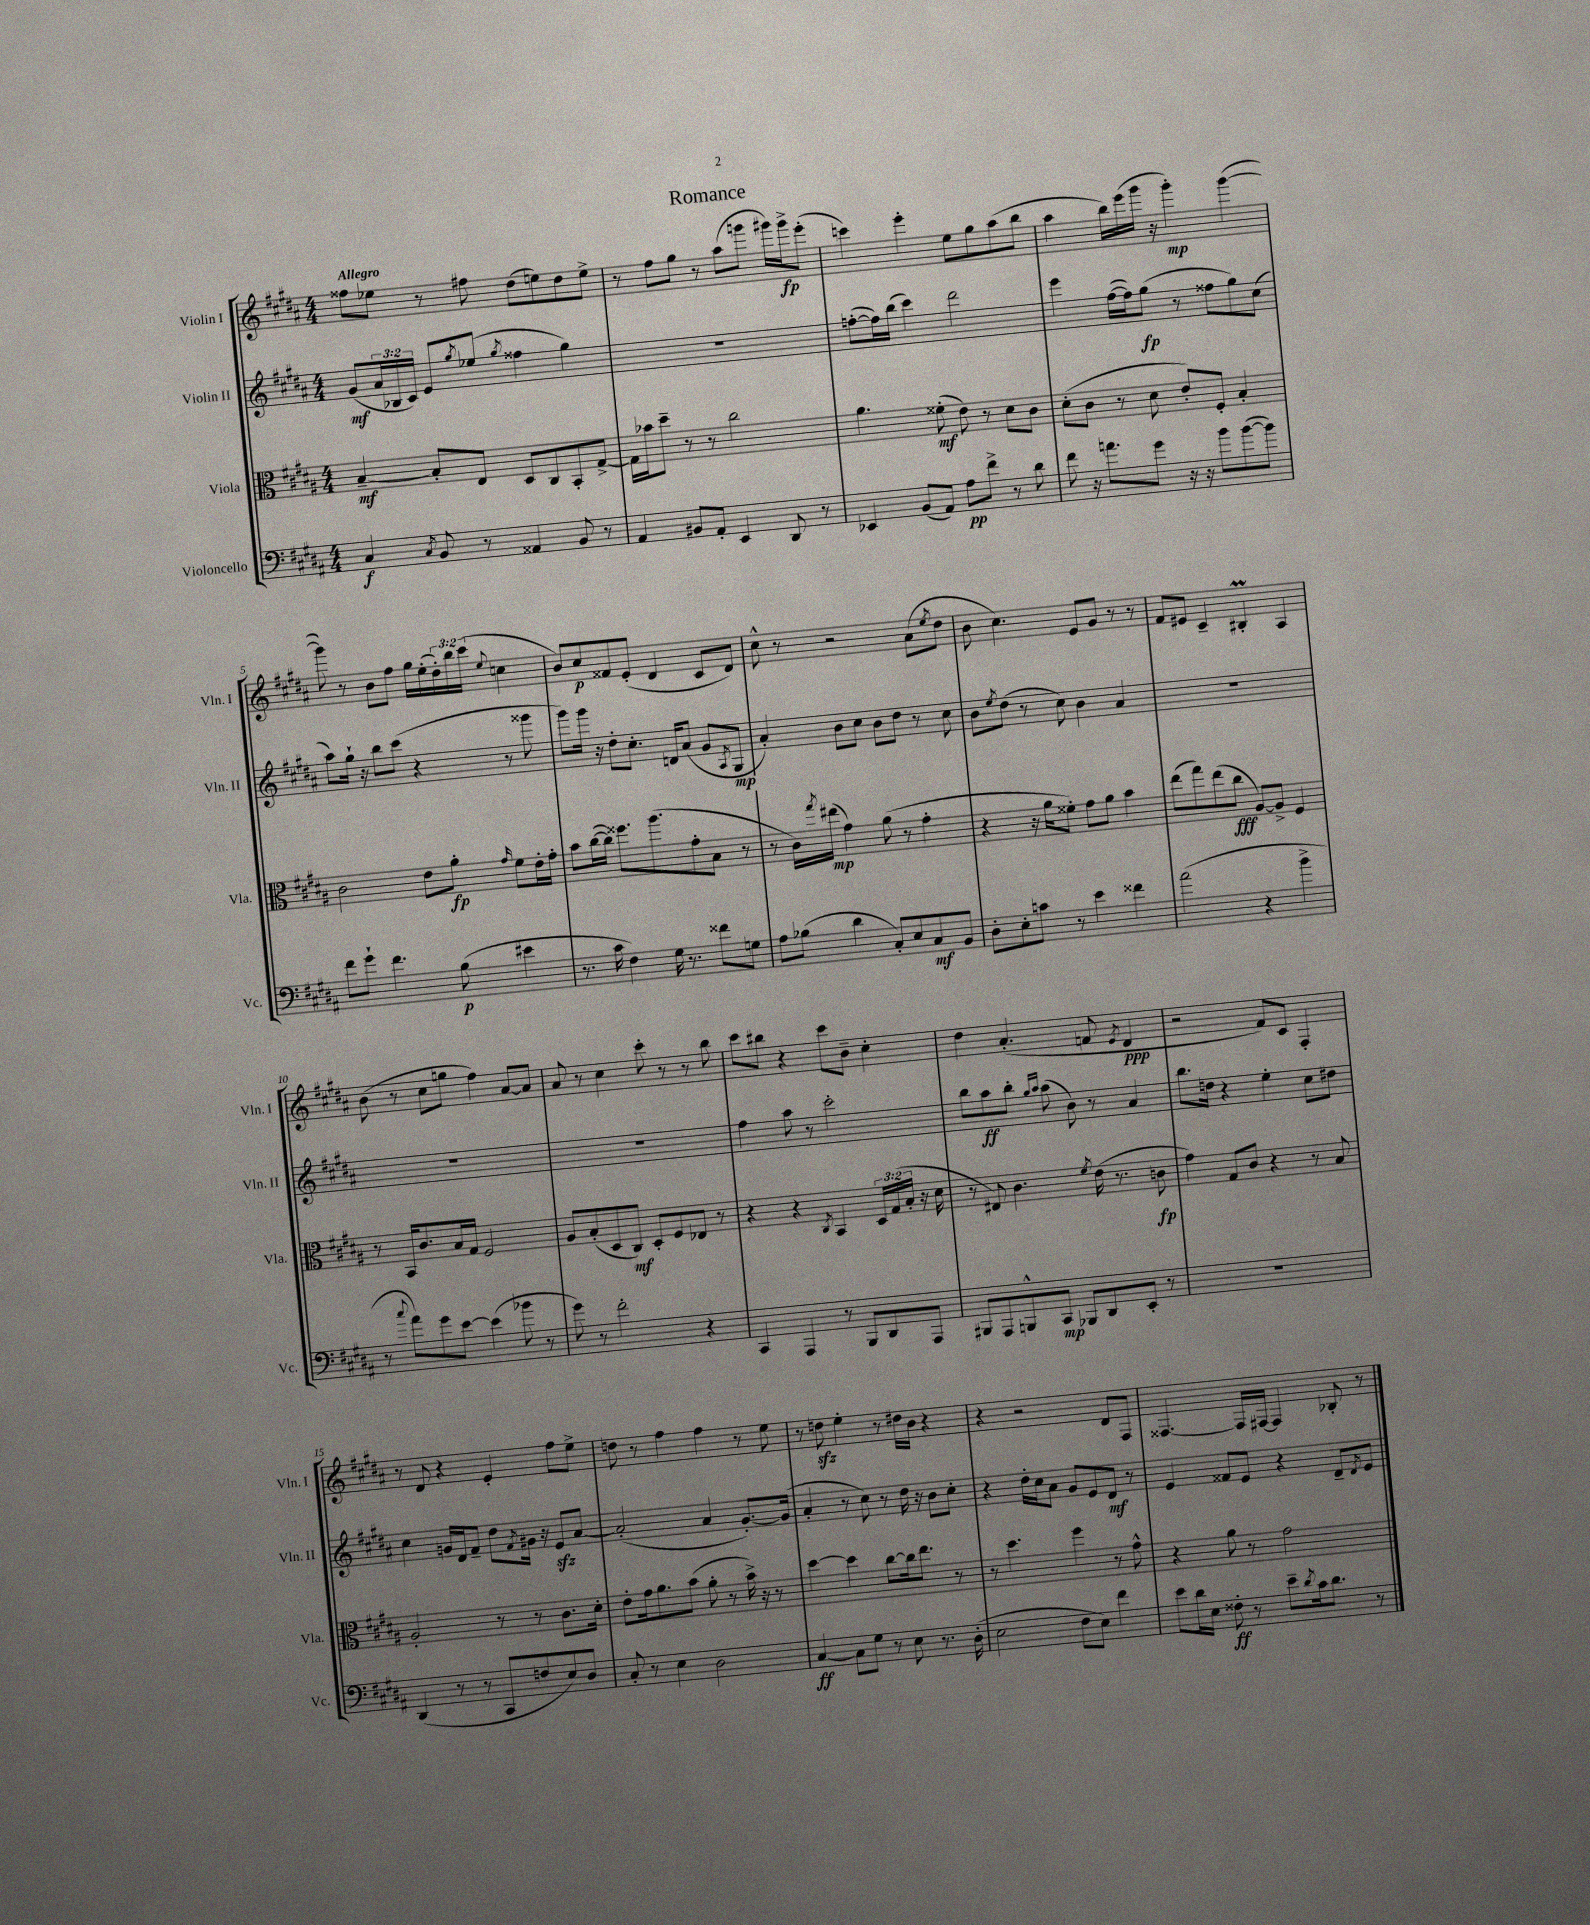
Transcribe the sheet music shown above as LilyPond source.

\header { title = "Romance" }
<<
\new StaffGroup <<
\new Staff = "s0" \with { instrumentName = "Violin I" shortInstrumentName = "Vln. I" } {
    \clef treble \key b \major \numericTimeSignature \time 4/4 \override Staff.TupletNumber.text = #tuplet-number::calc-fraction-text \tempo "Allegro"
    fisis''8 ees''8 r8 fis''8 dis''8( e''8) dis''8 e''8-> |
    r8 fis''8 gis''8 r8 ais''8( g'''8 gis'''16) gis'''16->\fp e'''8-.( |
    c'''4) e'''4-. e''8 gis''8 ais''8( b''8 |
    ais''4 b''16) e'''16( gis'''16 r16 gis'''4-.\mp) gis'''4~( |
    gis'''8) r8 b'8 fis''8 gis''16 e''16-.( \tuplet 3/2 { dis''16-.) b''16 cis'''16( } \appoggiatura { e''8 } c''4 |
    b'8) cis''8\p fisis'8 e'8-.( dis'4 cis'8 dis'8) |
    cis''8-^ r8 r2 ais'8( \acciaccatura { e''8 } dis''8 |
    b'8 cis''4.) e'8 gis'8 r8 r8 |
    fis'8 eis'8 cis'4-- bis4-.\prall ais4 |
    b'8( r8 cis''8 g''8 fis''4) ais'8~ ais'8 |
    ais'8 r8 cis''4 cis'''8-. r8 r8 b''8 |
    cis'''8 bis''8 r4 cis'''8 b'8-- cis''4-. |
    dis''4 ais'4.-.( f'8 \acciaccatura { e'8 } dis'4\ppp |
    r2 fis'8) cis'8 fis4-. |
    r8 dis'8 r4 e'4-. fis''8 e''8-> |
    d''8 r8 fis''4 fis''4 r8 e''8 |
    r8 d''8\sfz e''4-. r8 dis''16 b'16 r4 |
    r4 r2 dis'8 fis8 |
    fisis4.~ fisis16 fis16~ fis4 bes8-. r8 \bar "|." |
}
\new Staff = "s1" \with { instrumentName = "Violin II" shortInstrumentName = "Vln. II" } {
    \clef treble \key b \major \numericTimeSignature \time 4/4 \override Staff.TupletNumber.text = #tuplet-number::calc-fraction-text
    gis'8\mf( \tuplet 3/2 { ais'16 bes16 cis'16) } e'8 \acciaccatura { gis''8 } ees''8( \acciaccatura { gis''8 } fisis''4 gis''4) |
    R1 |
    f''8~-.( f''16) b''16( cis'''4) dis'''2 |
    e'''4 fis''16~( fis''16) gis''8\fp( r8 fisis''8 gis''8) cis''8( |
    ais''8) gis''16-! r16 b''8 cis'''8( r4 r8 gisis'''8 |
    gis'''8) gis'''16 r16 dis''8-. cis''8.-. d'16 ais'8( gis'8 \acciaccatura { ais8 } gis8\mp |
    ais'4-.) b'8 cis''8 b'8 dis''8 r8 cis''8 |
    b'8 \acciaccatura { e''8 } dis''8( r8 cis''8) b'4 ais'4 |
    R1 |
    R1 |
    R1 |
    fis''4 ais''8 r8 cis'''2-. |
    b''8 ais''8\ff b''8-. \grace { gis''16 ais''16 } ais''8( b'8) r8 ais'4 |
    b''8. d''16 r4 e''4-. cis''8 dis''8 |
    cis''4 g'16 dis'16 fis'8-- dis''8 \acciaccatura { fis'8 } gis'16 r16 e'8\sfz ais'8~ |
    ais'2-.( ais'4 gis'8.~-.) gis'16( |
    ais'4-. r8 cis''8) r8 dis''16 r16 b'8 cis''8-. |
    r4 dis''16-. cis''16 ais'8 gis'8 e'8 dis'8\mf r8 |
    e'4 fisis'8 e'8 r4 dis'8-- \acciaccatura { dis'8 } e'8 \bar "|." |
}
\new Staff = "s2" \with { instrumentName = "Viola" shortInstrumentName = "Vla." } {
    \clef alto \key b \major \numericTimeSignature \time 4/4 \override Staff.TupletNumber.text = #tuplet-number::calc-fraction-text
    b4~--\mf b8-. e8 dis8 cis8 b,8-. gis8~-> |
    gis16 bes'16 dis''8-- r8 r8 cis''2 |
    ais'4. fisis'8-.\mf( e'8) r8 dis'8 cis'8 |
    dis'8-.( cis'8 r8 dis'8 e'8-.) fis8-. b4-. |
    cis'2 e'8 ais'8-.\fp \grace { gis'16 } fis'8 e'16-. gis'16-. |
    b'8 cis''16~( cis''16) fisis''8. ais''8.( gis'8-. b8 r8 |
    r8 cis'16) \acciaccatura { gis''8 } eis''16\mp( gis'4) ais'8( r8 gis'4-. |
    r4 r16 ais'16 fisis'8-.) gis'8 ais'8 b'4 |
    e''8( gis''8) e''8( cis''8\fff ais8~) ais8-> fis4 |
    r8 b,16 cis'8. b16 gis16 fis2 |
    ais8 b8-.( dis8 cis8\mf) dis8-. fis8 ees8 r8 |
    r4 r4 \acciaccatura { cis8 } b,4 \tuplet 3/2 { dis16 gis16( b16-. } r16 dis'16 |
    r8 eis8) cis'4. \acciaccatura { fis'8 } e'16( r8. c'8\fp |
    gis'4) gis8 cis'8 r4 r8 b8 |
    ais2-. r8 r8 cis'8. dis'16-. |
    e'8-. gis'16 ais'8. b'8( ais'8-. r8 b'16->) r16 r8 |
    dis''4~ dis''4 cis''8~ cis''16 e''8. r8 |
    r8 dis''4. fis''4 r8 gis'8-^ |
    r4 ais'8 r8 gis'2 \bar "|." |
}
\new Staff = "s3" \with { instrumentName = "Violoncello" shortInstrumentName = "Vc." } {
    \clef bass \key b \major \numericTimeSignature \time 4/4
    cis4\f \acciaccatura { cis8 } b,8 r8 aisis,4 b,8 r8 |
    ais,4 bis,8 ais,8-. e,4 dis,8 r8 |
    ees,4 b,8( ais,8) ais8\pp fis'8-> r8 dis'8 |
    fis'8 r16 a'8. gis'8 r16 r16 b'8 b'8~( b'8) |
    fis'8 gis'8-! fis'4. b8\p( eis'4 |
    r8. cis'16 fis4) gis16 r8. fisis'8 g8 |
    ais8 bes8( dis'4 cis8-.) e8 cis8\mf b,8 |
    dis8-. e8-. c'8 r8 e'4 fisis'4 |
    ais'2( r4 b'4-> |
    r8 \appoggiatura { cis''8 } ais'8) gis'8 e'8~ e'4( bes'8 r8 |
    gis'8) r8 fis'2-. r4 |
    cis,4 ais,,4 r8 b,,8 dis,8 ais,,8 |
    bis,,8 ais,,8 b,,8-^ cis,8\mp bes,,8 dis,8 e,8-. r8 |
    R1 |
    dis,4( r8 r8 cis,8 f8 e8) dis8 |
    cis8-. r8 e4 dis2 |
    cis4~\ff cis8 gis8 r8 e8 r8. dis16-.( |
    e2 fis8 e8) fis'4 |
    e'8 dis'16 e16 fisis8-.\ff r8 e'8-- \acciaccatura { dis'8 } cis'16 dis'8. r8 \bar "|." |
}
>>
>>
